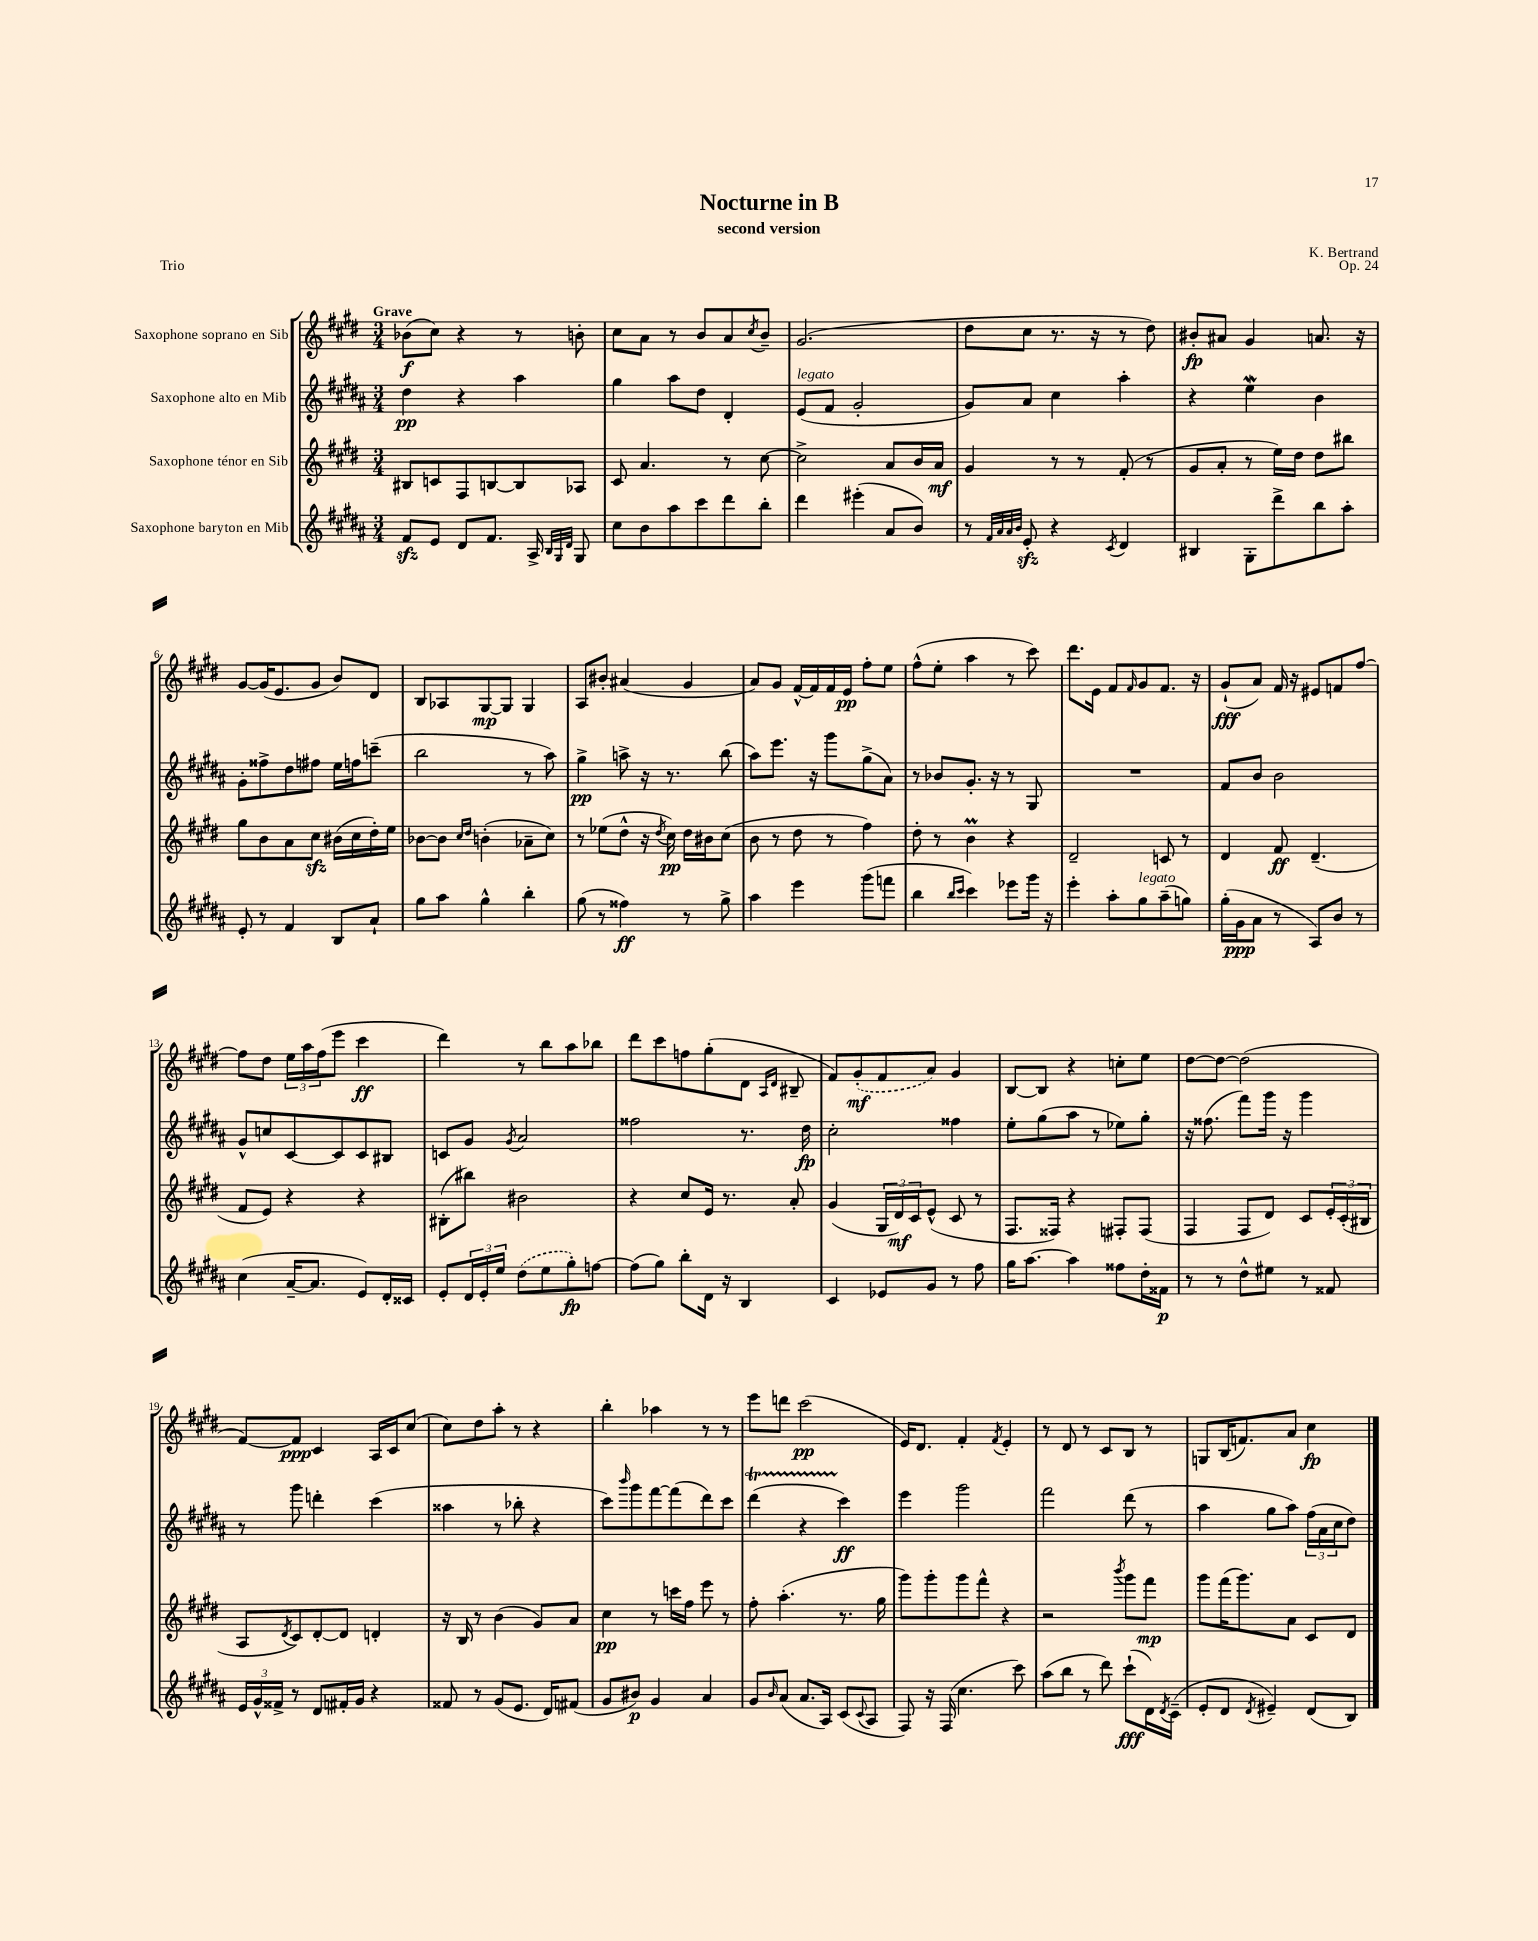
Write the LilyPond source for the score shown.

\header { title = "Nocturne in B" composer = "K. Bertrand" subtitle = "second version" opus = "Op. 24" piece = "Trio" }
<<
\new StaffGroup <<
\new Staff = "s0" \with { instrumentName = "Saxophone soprano en Sib" } {
    \clef treble \key e \major \numericTimeSignature \time 3/4 \tempo "Grave"
    bes'8\f( cis''8) r4 r8 b'8-. |
    cis''8 a'8 r8 b'8 a'8 \acciaccatura { cis''8 } b'8-- |
    gis'2.( |
    dis''8 cis''8 r8. r16 r8 dis''8) |
    bis'8-.\fp ais'8 gis'4 a'8. r16 |
    gis'8~ gis'16( e'8. gis'8 b'8) dis'8 |
    b8 aes8 gis8~\mp gis8 gis4 |
    a8 bis'8-. ais'4( gis'4 |
    a'8) gis'8 fis'16~-^ fis'16 fis'16 e'16\pp fis''8-. e''8 |
    fis''8-^( e''8-. a''4 r8 cis'''8) |
    dis'''8. e'16 fis'8 \grace { fis'16 } gis'8 fis'8. r16 |
    gis'8-!\fff( a'8) fis'16 r16 eis'8 f'8 fis''8~ |
    fis''8 dis''8 \tuplet 3/2 { e''16 a''16 fis''16( } e'''8 cis'''4\ff |
    dis'''4) r8 b''8 a''8 bes''8 |
    dis'''8 cis'''8 f''8 gis''8-.( dis'8 \grace { a16 dis'16 } bis8-- |
    fis'8) \once \slurDashed gis'8-.\mf( fis'8 a'8) gis'4 |
    b8~ b8 r4 c''8-. e''8 |
    dis''8~ dis''8~ dis''2( |
    fis'8~) fis'8\ppp cis'4 a16 cis'16 cis''8( |
    cis''8) dis''8 a''8-. r8 r4 |
    b''4-. aes''4 r8 r8 |
    e'''8 d'''8 cis'''2\pp( |
    e'16) dis'8. fis'4-. \acciaccatura { fis'8 } e'4-. |
    r8 dis'8 r8 cis'8 b8 r8 |
    g8 b16( f'8.) a'8 cis''4\fp \bar "|." |
}
\new Staff = "s1" \with { instrumentName = "Saxophone alto en Mib" } {
    \clef treble \key b \major \numericTimeSignature \time 3/4
    dis''4\pp r4 ais''4 |
    gis''4 ais''8 dis''8 dis'4-. |
    e'8^\markup { \italic "legato" }( fis'8 gis'2-. |
    gis'8) ais'8 cis''4 ais''4-. |
    r4 e''4\mordent b'4 |
    gis'8-. fisis''8-> dis''8 fis''8 e''16 f''16 c'''8--( |
    b''2 r8 ais''8) |
    gis''4->\pp a''8-> r16 r8. b''8( |
    ais''8) e'''8. r16 gis'''8 gis''8->( ais'8) |
    r8 bes'8 gis'8.-. r16 r8 gis8 |
    R2. |
    fis'8 b'8 b'2 |
    gis'8-^ c''8 cis'8~ cis'8 cis'8 bis8 |
    c'8 gis'8 \acciaccatura { gis'8 } ais'2 |
    fisis''2 r8. dis''16\fp |
    cis''2-. fisis''4 |
    e''8-. gis''8( ais''8 r8 ees''8) gis''8-. |
    r16 fisis''8.( fis'''8) gis'''16 r16 gis'''4 |
    r8 gis'''8 d'''4-. cis'''4( |
    aisis''4 r8 bes''8-. r4 |
    cis'''8) \grace { b'''16 } gis'''8 fis'''8~ fis'''8( dis'''8) cis'''8 |
    dis'''4\startTrillSpan( r4 cis'''4\stopTrillSpan\ff) |
    e'''4 gis'''2 |
    fis'''2 dis'''8( r8 |
    ais''4 gis''8 ais''8) \tuplet 3/2 { fis''16( ais'16 cis''16 } dis''8) \bar "|." |
}
\new Staff = "s2" \with { instrumentName = "Saxophone ténor en Sib" } {
    \clef treble \key e \major \numericTimeSignature \time 3/4
    bis8 c'8 fis8 b8~ b8 aes8 |
    cis'8 a'4. r8 cis''8~ |
    cis''2-> a'8 b'16 a'16\mf |
    gis'4 r8 r8 fis'8-.( r8 |
    gis'8 a'8-. r8 e''16) dis''16 dis''8 bis''8 |
    gis''8 b'8 a'8 cis''8\sfz bis'16( cis''16 dis''16-.) e''16 |
    bes'8~ bes'8 \grace { cis''16 dis''16 } b'4-.( aes'8-- cis''8) |
    r8 ees''8( dis''8-^ r16 \acciaccatura { dis''8 } cis''16\pp) dis''16 bis'16 cis''8( |
    b'8 r8 dis''8 r8 fis''4) |
    dis''8-. r8 b'4\prall r4 |
    dis'2-- c'8 r8 |
    dis'4 fis'8\ff dis'4.--( |
    fis'8 e'8) r4 r4 |
    bis8-.( bis''8) bis'2 |
    r4 cis''8 e'16 r8. a'8-. |
    gis'4( \tuplet 3/2 { gis16 dis'16\mf) cis'16 } e'8-^( cis'8 r8 |
    fis8. fisis16) r4 fis8-. fis8( |
    fis4 fis8 dis'8) cis'8 \tuplet 3/2 { e'16-. cis'16-.( bis16 } |
    a8 \acciaccatura { dis'8 } cis'8) dis'8~-. dis'8 d'4-. |
    r16 b16 r8 b'4( gis'8) a'8 |
    cis''4\pp r8 c'''16 fis''16 e'''8 r8 |
    fis''8-. a''4.-.( r8. gis''16 |
    gis'''8) gis'''8-. gis'''8 fis'''8-^ r4 |
    r2 \acciaccatura { b'''8 } gis'''8 fis'''8\mp |
    gis'''8 fis'''16( gis'''8.) a'8 cis'8 dis'8 \bar "|." |
}
\new Staff = "s3" \with { instrumentName = "Saxophone baryton en Mib" } {
    \clef treble \key b \major \numericTimeSignature \time 3/4
    fis'8\sfz e'8 dis'8 fis'8. ais16-> \grace { b32 gis32 dis'32 } gis8 |
    cis''8 b'8 ais''8 cis'''8 dis'''8 b''8-. |
    dis'''4 eis'''4-.( ais'8 b'8) |
    r8 \grace { fis'32 ais'32 ais'32 b'32 } e'8-.\sfz r4 \acciaccatura { cis'8 } dis'4 |
    bis4 gis8-. dis'''8-> b''8 ais''8-. |
    e'8-. r8 fis'4 b8 ais'8-! |
    gis''8 ais''8 gis''4-^ b''4-. |
    gis''8( r8 fisis''4\ff) r8 gis''8-> |
    ais''4 e'''4 gis'''8( f'''8 |
    b''4 \grace { b''16 cis'''16 } cis'''4) ees'''8 gis'''16 r16 |
    e'''4-. ais''8-. gis''8^\markup { \italic "legato" } ais''8--( g''8) |
    gis''16-.( gis'16\ppp ais'8 r8 ais8) b'8 r8 |
    cis''4( ais'16~-- ais'8. e'8) dis'16-. cisis'16 |
    e'8-. \tuplet 3/2 { dis'16 e'16-. e''16 } \once \slurDashed dis''8( e''8 gis''8-.\fp) f''8~ |
    f''8( gis''8) b''8-. dis'16 r16 b4 |
    cis'4 ees'8 gis'8 r8 fis''8 |
    gis''16 ais''8.~ ais''4 fisis''8 dis''16-. fisis'16\p |
    r8 r8 dis''8-^ eis''8 r8 fisis'8 |
    \tuplet 3/2 { e'16 gis'16-^ fisis'16-> } r8 dis'8 fis'16-. gis'16 r4 |
    fisis'8 r8 gis'8( e'8. dis'16) fis'8( |
    gis'8 bis'8\p) gis'4 ais'4 |
    gis'8 \grace { b'16 } ais'8( ais'8. ais16) cis'8( \appoggiatura { cis'8 } ais8 |
    fis8) r16 fis16( cis''4. cis'''8) |
    ais''8( b''8 r8 dis'''8) cis'''8-!\fff( dis'16) \acciaccatura { dis'8 } cis'16--( |
    e'8-. dis'8 \acciaccatura { dis'8 } eis'4--) dis'8( b8) \bar "|." |
}
>>
>>
